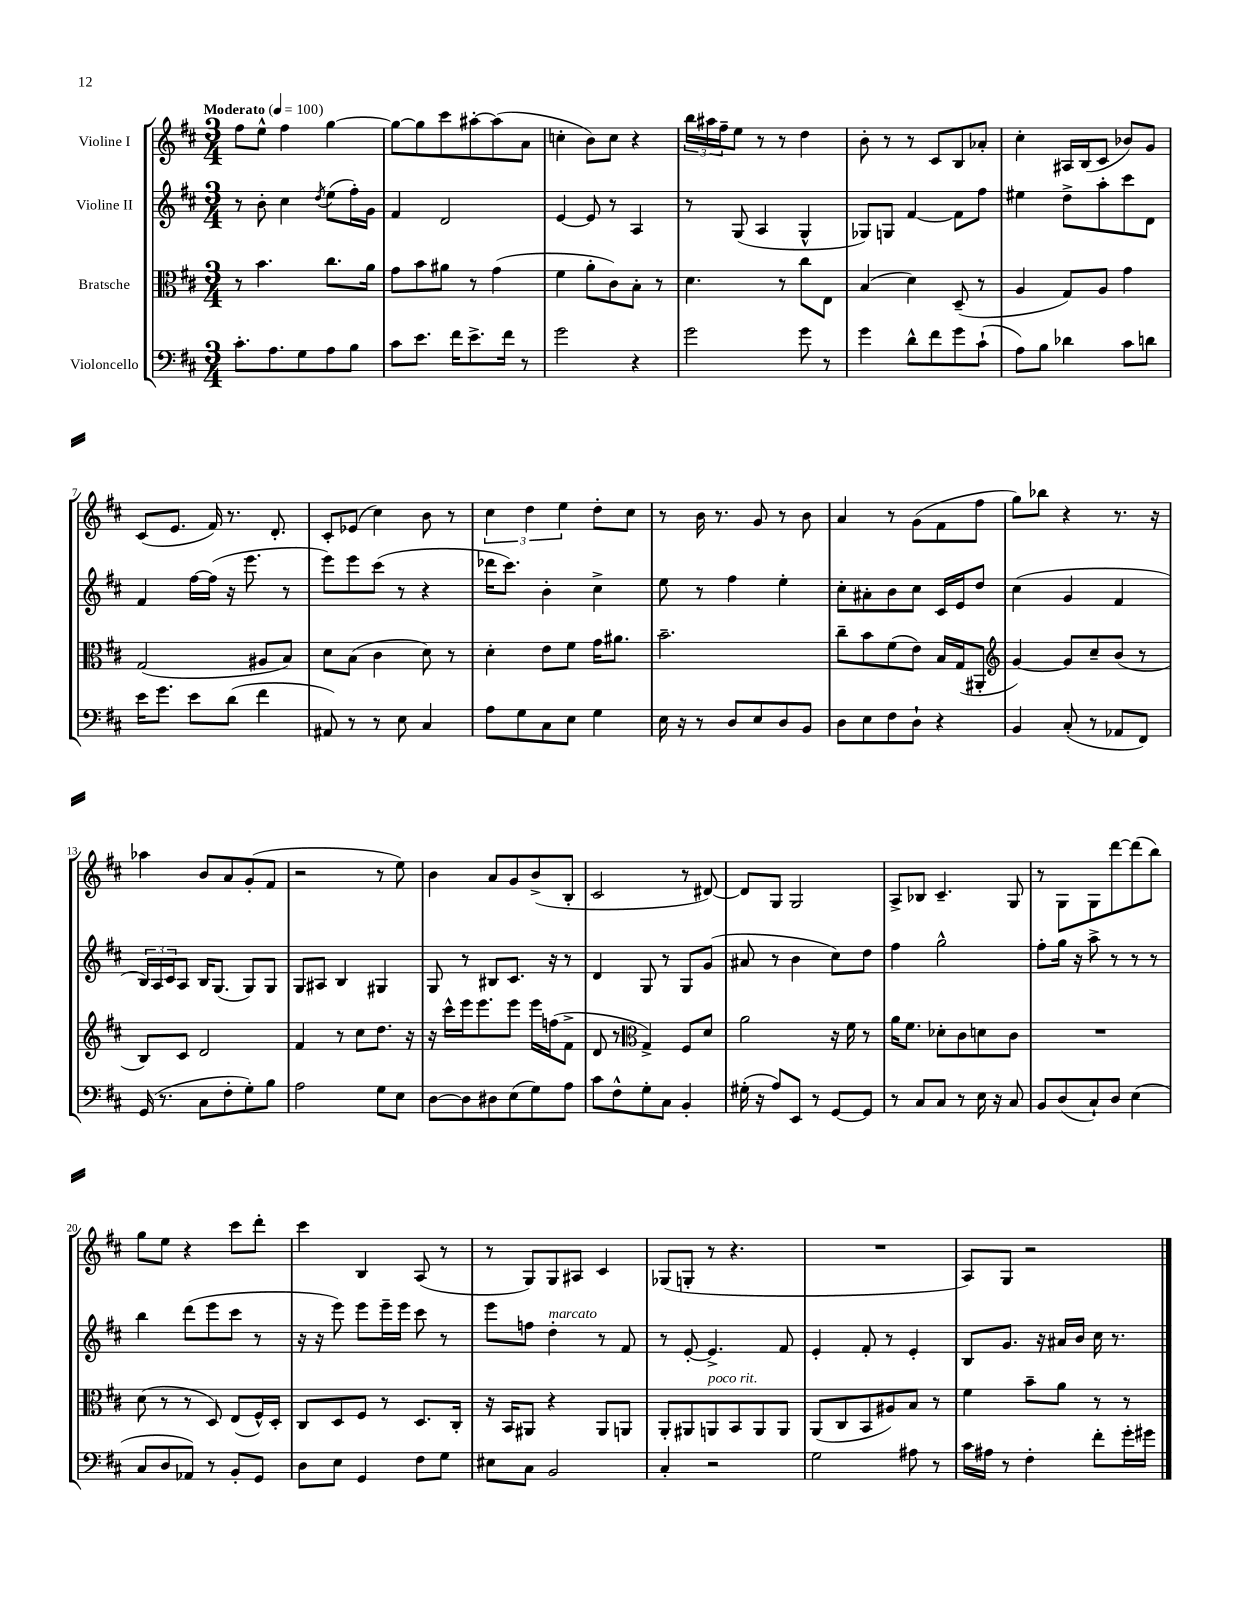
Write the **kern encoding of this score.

**kern	**kern	**kern	**kern
*staff4	*staff3	*staff2	*staff1
*clefF4	*clefC3	*clefG2	*clefG2
*k[f#c#]	*k[f#c#]	*k[f#c#]	*k[f#c#]
*M3/4	*M3/4	*M3/4	*M3/4
*MM100	*MM100	*MM100	*MM100
8.c#'\L	8r	8r	8ff#\L
.	4.b\	8b'\	8ee^^\J
8.A\	.	.	.
.	.	4cc#\	4ff#\
8G\	.	.	.
.	.	8qdd/	.
8A\	8.cc#\L	(8ee\L	[4gg\
8B\J	.	16ff#'\L)	.
.	16a\Jk	16g\JJ	.
=	=	=	=
8c#\L	8g\L	4f#/	8gg\_L
8.e\J	8b\	.	8gg\]
.	8a#\J	2d/	8ccc#\
16f#\LK	.	.	.
8.e^\	8r	.	[8aa#'\
.	(4g\	.	(8aa#\]
16f#\Jk	.	.	.
8r	.	.	8a\J
=	=	=	=
2g\	4f#\	[4e/	4cc'\
.	8a'\L	8e/]	8b\L)
.	8c#\)	8r	8cc\J
4r	8B'\J	4A/	4r
.	8r	.	.
=	=	=	=
2g\	4.d\	8r	24bb\LL
.	.	.	24aa#\
.	.	.	24ff#~\J
.	.	(8G/	8ee\J
.	.	4A/	8r
.	8r	.	8r
8g\	8cc#\L	4G^^/	4dd\
8r	8E\J	.	.
=	=	=	=
4g\	(4B/	8G-/L)	8b'\
.	.	8G/J	8r
8d^^\L	4d\)	[4f#/	8r
8f#\	.	.	8c#/L
8g\	(8D~/	8f#\]L	8B/
(8c#`\J	8r	8ff#\J	8a-'/J
=	=	=	=
8A\L)	4A/	4ee#\	4cc#'\
8B\J	.	.	.
4d-\	8G/L)	8dd^\L	16A#/LL
.	.	.	(16B/J
.	8A/J	8aa'\	8c#/J
8c#\L	4g\	8ccc#\	8b-/L)
8d\J	.	8d\J	8g/J
=	=	=	=
16e\LK	(2G/	4f#/	(8c#/L
8.g\J	.	.	.
.	.	.	8.e/J
8e\L	.	[16ff#\LL	.
.	.	(16ff#\]JJ	16f#/)
(8d\J	.	16r	8.r
.	.	8.eee\	.
4f#\	8A#/L	.	.
.	.	.	8.d'/
.	8B/J)	8r	.
=	=	=	=
8AA#/)	8d\L	8eee\L)	8c#'/L
8r	(8B\J	8eee\	(8e-/J
8r	4c#\	(8ccc#\J	4cc#\)
8E\	.	8r	.
4C#/	8d\)	4r	8b\
.	8r	.	8r
=	=	=	=
8A\L	4d'\	16ddd-\LK	6cc#\
.	.	8.ccc#\J)	.
8G\	.	.	.
.	.	.	6dd\
8C#\	8e\L	4b'\	.
.	.	.	6ee\
8E\J	8f#\J	.	.
4G\	16g\LK	4cc#^\	8dd'\L
.	8.a#\J	.	.
.	.	.	8cc#\J
=	=	=	=
16E\	2.b~\	8ee\	8r
16r	.	.	.
8r	.	8r	16b\
.	.	.	8.r
8D/L	.	4ff#\	.
8E/	.	.	8g/
8D/	.	4ee'\	8r
8BB/J	.	.	8b\
=	=	=	=
8D\L	8cc#~\L	8cc#'\L	4a/
8E\	8b\	8a#'\	.
8F#\	(8f#\	8b\	8r
8D`\J	8e\J)	8cc#\J	(8g\L
4r	16B/LL	16c#/LL	8f#\
.	(16G/J	16e/J	.
.	8AA#'/J	8dd/J	8ff#\J
=	=	=	=
*	*clefG2	*	*
4BB/	[4g/)	(4cc#\	8gg\L)
.	.	.	8bb-\J
(8C#'/	8g/]L	4g/	4r
8r	8cc#~/	.	.
8AA-/L	(8b/J	4f#/	8.r
8FF#/J)	8r	.	.
.	.	.	16r
=	=	=	=
(16GG/	8B/L)	24B/LL)	4aa-\
.	.	24A/	.
8.r	.	.	.
.	.	24c#/J	.
.	8c#/J	8A/J	.
8C#\L	2d/	16B/LK	8b/L
.	.	(8.G/J	.
8F#'\	.	.	8a/
8G'\)	.	8G/L)	(8g'/
8B\J	.	8G/J	8f#/J
=	=	=	=
2A\	4f#/	8G/L	2r
.	.	8A#/J	.
.	8r	4B/	.
.	8cc#\L	.	.
8G\L	8.dd\J	4G#/	8r
8E\J	.	.	8ee\)
.	16r	.	.
=	=	=	=
[8D\L	16r	8G/	4b\
.	16ccc#^^\LL	.	.
8D\]	16eee\J	8r	.
.	8.eee\	.	.
8D#\	.	8B#/L	8a/L
(8E\	8eee\J	8.c#/J	8g/
8G\)	16eee\LL	.	(8b^/
.	(16ff\J	16r	.
8A\J	8f#^\J	8r	8B'/J
=	=	=	=
8c#\L	8d/	4d/	2c#/
8F#^^\	8r	.	.
*	*clefC3	*	*
8G'\	4G^/)	8G/	.
8C#\J	.	8r	.
4BB'/	8F#/L	8G/L	8r
.	8d/J	(8g/J	[8d#/)
=	=	=	=
(16G#'\	2a\	8a#/	8d#/]L
16r	.	.	.
8A/L)	.	8r	8G/J
8EE/J	.	4b\	2G/
8r	.	.	.
[8GG/L	16r	8cc#\L)	.
.	16f#\	.	.
8GG/]J	8r	8dd\J	.
=	=	=	=
8r	16a\LK	4ff#\	8A^/L
.	8.f#\J	.	.
8C#/L	.	.	8B-/J
8C#/J	8d-'\L	2gg^^\	4.c#~/
8r	8c#\	.	.
16E\	8d\	.	.
16r	.	.	.
8C#/	8c#\J	.	8G/
=	=	=	=
8BB/L	2.r	8ff#'\L	8r
(8D/	.	16gg\Jk	8G\L
.	.	16r	.
8C#`/)	.	8aa^\	8G\
8D/J	.	8r	[8ddd\
(4E\	.	8r	(8ddd\]
.	.	8r	8bb\J)
=	=	=	=
8C#/L	(8d\	4bb\	8gg\L
8D/	8r	.	8ee\J
8AA-/J)	8r	(8ddd\L	4r
8r	8D/)	8eee\	.
8BB'/L	(8E/L	8ccc#\J	8ccc#\L
8GG/J	16F#^^/L)	8r	8ddd'\J
.	16D'/JJ	.	.
=	=	=	=
8D\L	8C#/L	16r	4ccc#\
.	.	16r	.
8E\J	8D/	8eee\)	.
4GG/	8F#/J	8eee\L	4B/
.	8r	16eee~\L	.
.	.	16eee\JJ	.
8F#\L	8.D/L	8ccc#\	(8A/
8G\J	.	8r	8r
.	16C#'/Jk	.	.
=	=	=	=
8E#\L	16r	8eee\L	8r
.	16BB/LK	.	.
8C#\J	8AA#/J	8ff\J	8G/L)
2BB/	4r	4dd'\	8G/
.	.	.	8A#/J
.	8AA#/L	8r	4c#/
.	8AA/J	8f#/	.
=	=	=	=
4C#'/	8AA'/L	8r	(8G-/L
.	8AA#/	[8e'/	8G'/J
2r	8AA/	4.e^/]	8r
.	8BB/	.	4.r
.	8AA/	.	.
.	8AA/J	8f#/	.
=	=	=	=
2G\	(8AA/L	4e'/	2.r
.	8C#/	.	.
.	8BB/	8f#'/	.
.	8A#/)	8r	.
8A#\	8B/J	4e'/	.
8r	8r	.	.
=	=	=	=
16c#\LL	4f#\	8B/L	8A/L)
16A#\JJ	.	.	.
8r	.	8.g/J	8G/J
4F#'\	8b~\L	.	2r
.	.	16r	.
.	8a\J	16a#/LL	.
.	.	16b/JJ	.
8f#'\L	8r	16cc#\	.
.	.	8.r	.
16g'\L	8r	.	.
16g#\JJ	.	.	.
==	==	==	==
*-	*-	*-	*-
